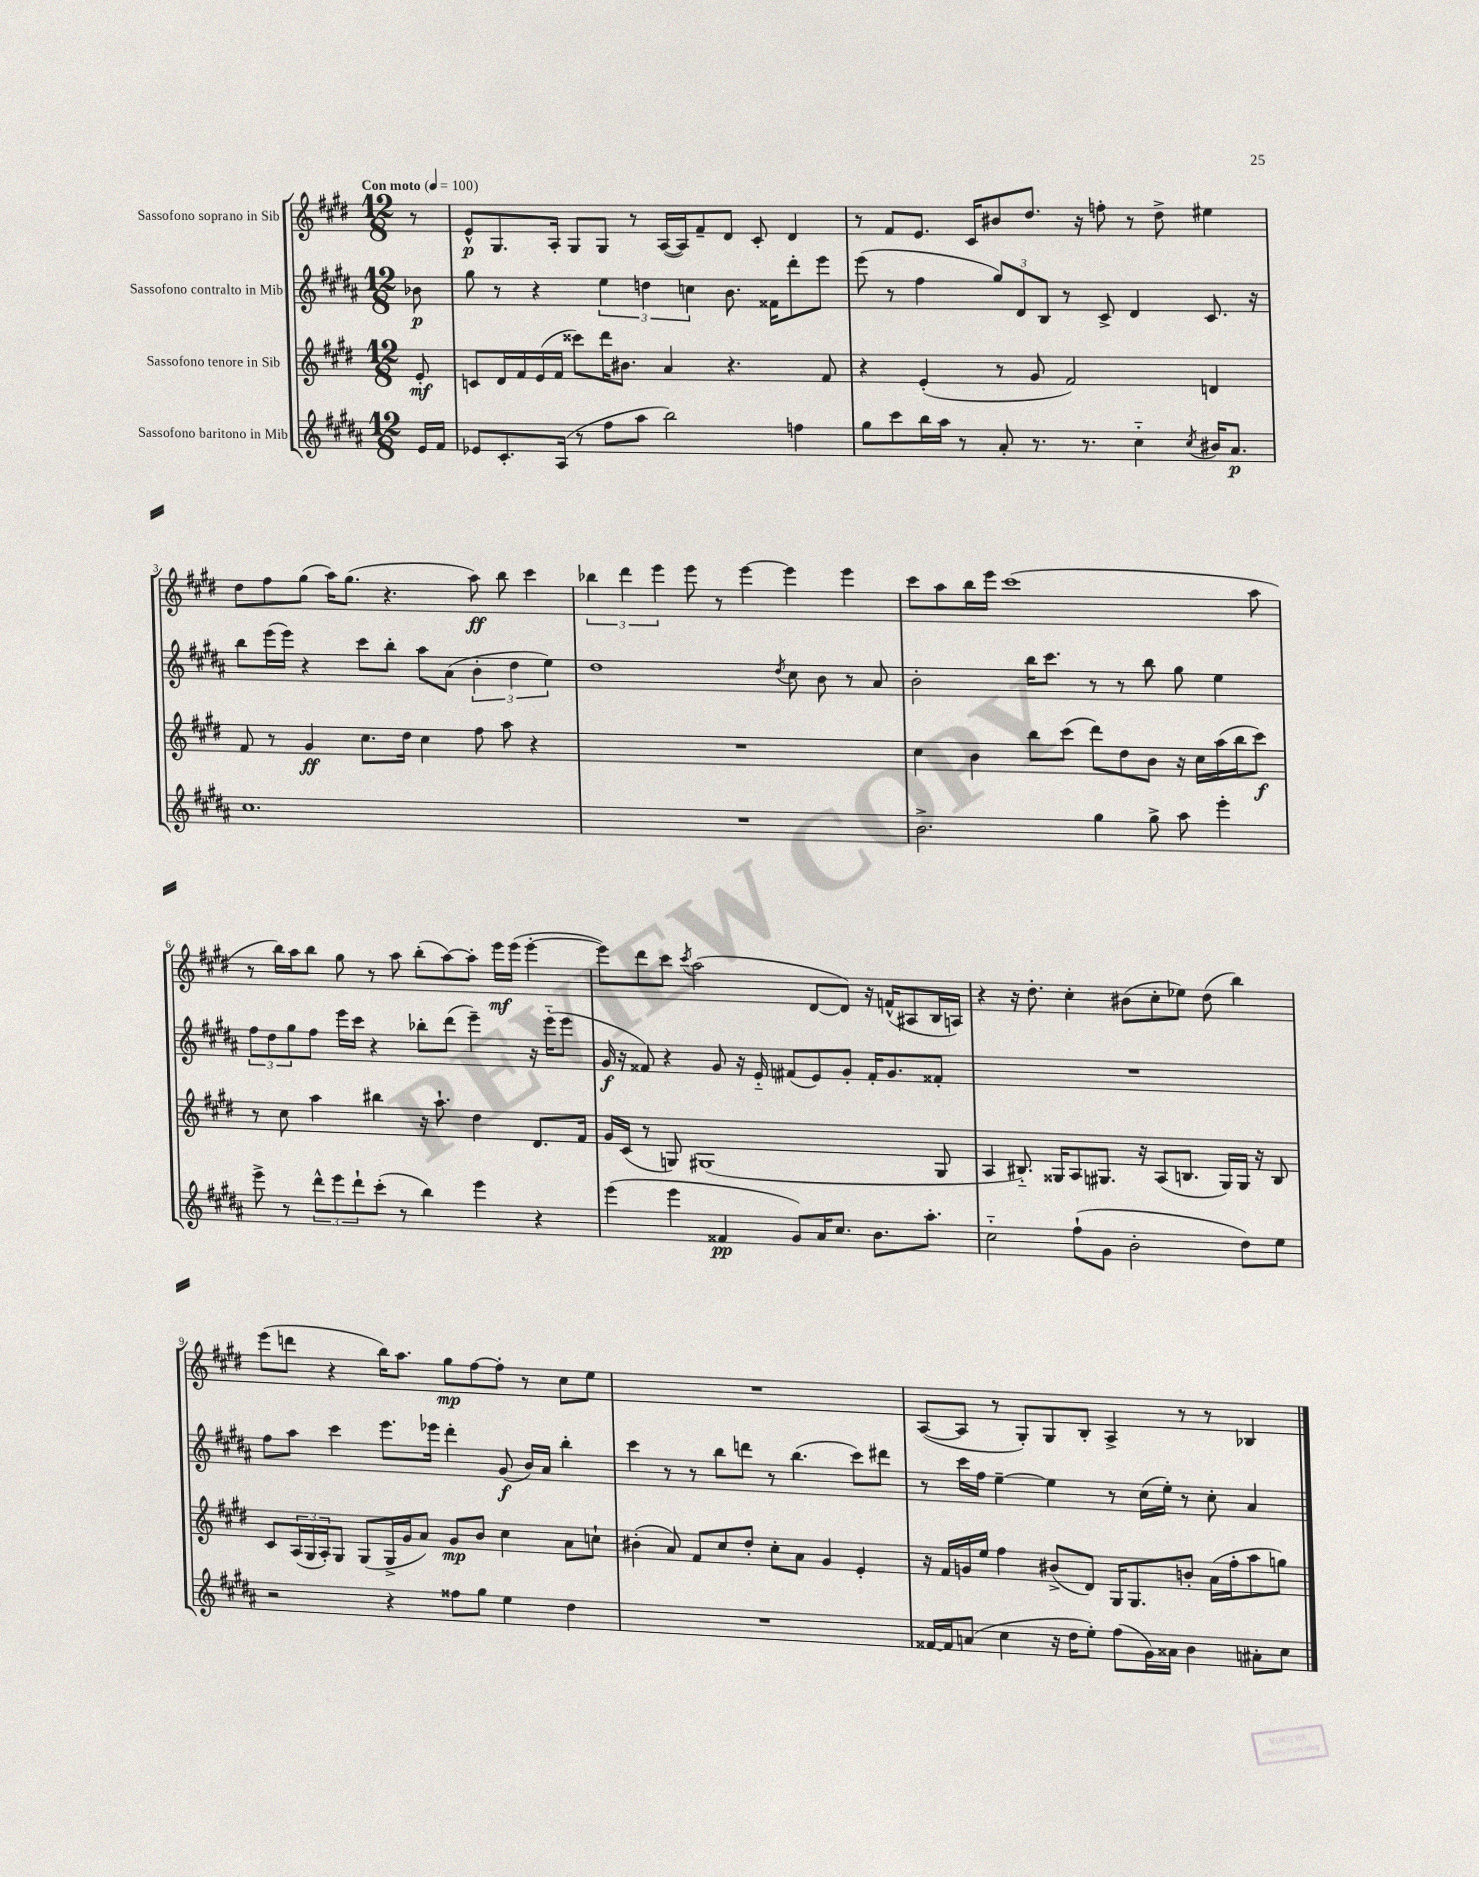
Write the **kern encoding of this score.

**kern	**kern	**kern	**kern
*staff4	*staff3	*staff2	*staff1
*clefG2	*clefG2	*clefG2	*clefG2
*k[f#c#g#d#a#]	*k[f#c#g#d#]	*k[f#c#g#d#a#]	*k[f#c#g#d#]
*M12/8	*M12/8	*M12/8	*M12/8
*MM100	*MM100	*MM100	*MM100
16e	8e'	8b-	8r
16f#	.	.	.
=	=	=	=
8e-	8c	8gg#	8e^^
8.c#'	16d#	8r	8.G#
.	16f#	.	.
.	(16e	4r	.
(16A#	16f#	.	16A'
8r	8ccc##)	.	8G#
8ff#	16ddd#	6ee	8G#
.	8.b#	.	.
8aa#	.	.	8r
.	.	6dd	.
2bb)	4a	.	([16A
.	.	.	16A])
.	.	6cc	.
.	.	.	8f#~
.	4.r	8.b	8d#
.	.	.	8c#'
.	.	16f##	.
4ff	.	8ddd#'	4d#
.	8f#	8eee	.
=	=	=	=
8gg#	4r	(8eee	8r
8ccc#	.	8r	8f#
16bb	(4e'	4ff#	8.e
16aa#	.	.	.
8r	.	.	.
.	.	.	16c#
8a#'	8r	12gg#)	8b#
.	.	12d#	.
8.r	8g#	.	8.dd#
.	.	12B	.
.	2f#)	8r	.
8.r	.	.	16r
.	.	8c#^	8ff'
4cc#'~	.	4d#	8r
.	.	.	8dd#^
8qcc#	.	.	.
16b#	4d	8.c#	4ee#
8.a#	.	.	.
.	.	16r	.
=	=	=	=
1.cc#	8f#	8bb	8dd#
.	8r	(16eee	8ff#
.	.	16eee)	.
.	4g#	4r	(8gg#
.	.	.	16aa)
.	.	.	(8.gg#
.	8.cc#	8ccc#	.
.	.	8bb'	4.r
.	16dd#	.	.
.	4cc#	8aa#	.
.	.	(8a#	.
.	8ff#	6b'	8aa)
.	8aa	.	8bb
.	.	6dd#	.
.	4r	.	4ccc#
.	.	6ee)	.
=	=	=	=
1.r	1.r	1dd#	6bb-
.	.	.	6ddd#
.	.	.	6eee
.	.	.	8eee
.	.	.	8r
.	.	.	[4eee
.	.	8qdd#	.
.	.	8cc#	4eee]
.	.	8b	.
.	.	8r	4eee
.	.	8a#	.
=	=	=	=
2.b^	4cc#	2b'	8ccc#
.	.	.	8aa
.	4b	.	16bb
.	.	.	16eee
.	.	.	(1ccc#
.	8bb	16bb	.
.	.	8.ccc#	.
.	(8ccc#	.	.
4gg#	8ddd#)	8r	.
.	8dd#	8r	.
8gg#^	8b	8bb	.
8aa#	16r	8gg#	.
.	16cc#	.	.
4eee'	(16aa	4ee	.
.	16bb	.	.
.	8ccc#)	.	8aa
=	=	=	=
8eee^	8r	12ff#	8r
.	.	12dd#	.
8r	8cc#	.	16bb)
.	.	12gg#	.
.	.	.	16aa
12ddd#^^	4aa	8ff#	8bb
12eee	.	.	.
.	.	16eee	8gg#
12ddd#`	.	.	.
.	.	16ccc#	.
(8ccc#'	4bb#	4r	8r
8r	.	.	8aa
4bb)	16r	8bb-'	(8bb'
.	8.aa`	.	.
.	.	(8ddd#	[8aa)
4eee	4dd#	4eee~)	8aa']
.	.	.	16eee
.	.	.	(16eee
4r	8.d#	16r	[4eee'
.	.	(16eee'~	.
.	.	8eee	.
.	16f#	.	.
=	=	=	=
(4eee	16g#	16g#	8eee])
.	(16c#	16r	.
.	8r	8f##)	8ddd#
4eee	8G)	4r	8ccc#
.	.	.	8qccc#
.	(1G#	.	(2aa
4f##	.	8g#	.
.	.	16r	.
.	.	16e'~	.
8g#)	.	(8f#	.
16a#	.	8e)	[8d#
8.cc#	.	.	.
.	.	8g#'	8d#])
8.b	.	16f#'	16r
.	.	8.g#	(16f^^
.	.	.	8A#
8.aa#'	.	.	.
.	8G#	8f##'	16B
.	.	.	16A)
=	=	=	=
2cc#'~	4A	1.r	4r
.	8.B#'~)	.	16r
.	.	.	8.dd#'
.	16G##	.	.
(8ff#`	8A	.	4cc#'
8g#	8.G#	.	.
2b'	.	.	(8b#
.	16r	.	.
.	(8A	.	8cc#'
.	8.B	.	8ee-)
.	.	.	(8dd#
.	16G#)	.	.
8dd#)	16G#	.	4bb)
.	16r	.	.
8ee	8B	.	.
=	=	=	=
2r	8c#	8ff#	(8eee
.	(24A	8aa#	8ddd
.	24G#	.	.
.	24A')	.	.
.	8G#	4ccc#	4r
.	(8G#	.	.
4r	16G#^	8.eee	16bb)
.	16g#	.	8.aa
.	8a)	.	.
.	.	16eee-	.
8ff##	8g#	4ddd#'	8gg#
8gg#	8b	.	[8ff#
4ee	4cc#	(8g#	8ff#']
.	.	16b)	8r
.	.	16a#	.
4dd#	8a	4bb'	8cc#
.	8cc`	.	8ee
=	=	=	=
1.r	(4b#'	4ccc#	1.r
.	8a)	8r	.
.	8f#	8r	.
.	8cc#	8bb	.
.	8dd#'	8ddd	.
.	8cc#'	8r	.
.	8a	(4.bb	.
.	4g#	.	.
.	4e'	8ccc#)	.
.	.	8ddd#	.
=	=	=	=
[16f##	16r	8r	([8A
16f##]	16f#	.	.
(8a	16g	16ccc#	8A]
.	16ee	16ff#	.
4cc#	4ff#	[4ee~	8r
.	.	.	8G#')
16r	(8b#^	4ee]	8G#
16dd#	.	.	.
8ee')	8d#)	.	8B'
(8ff#	16G#	8r	4A^
.	8.G#	.	.
16g#)	.	(16cc#	.
16a##	.	16ee')	.
4b	8b'	8r	8r
.	(16a	8cc#'	8r
.	16ff#'	.	.
8a#'	8aa	4a#	4B-
8cc#	8gg)	.	.
==	==	==	==
*-	*-	*-	*-
